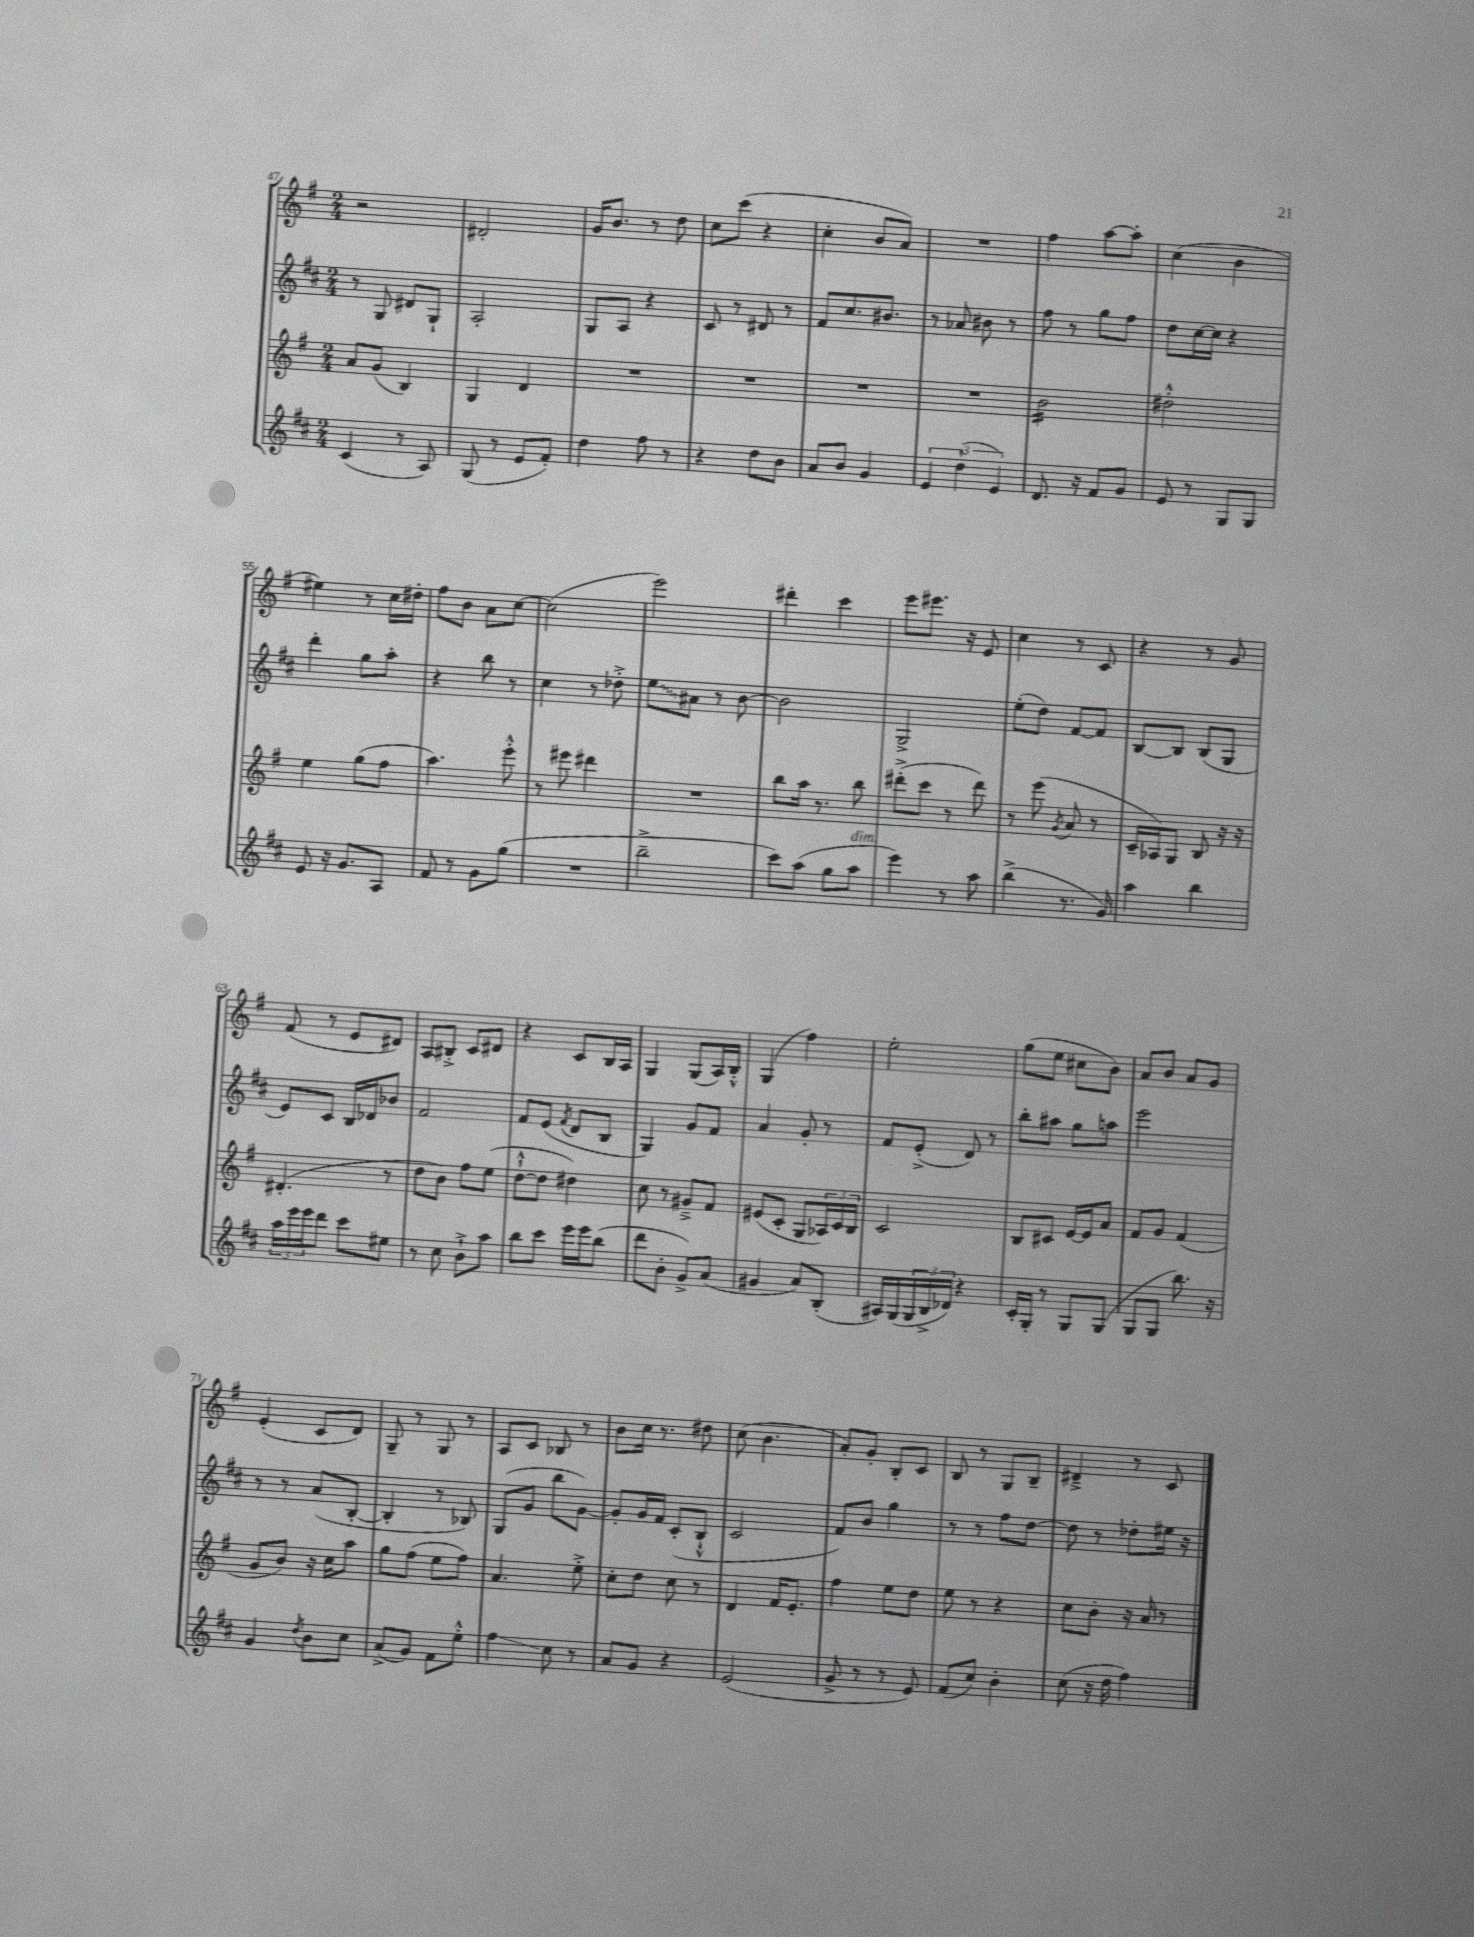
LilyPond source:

<<
\new StaffGroup <<
\new Staff = "s0" {
    \clef treble \key g \major \numericTimeSignature \time 2/4
    r2 |
    dis'2-. |
    g'16 b'8. r8 d''8 |
    c''8 c'''8( r4 |
    c''4-. b'8 a'8) |
    R2 |
    fis''4 a''8~ a''8-. |
    c''4( b'4 |
    eis''4) r8 c''16 dis''16-. |
    fis''8 b'8 a'8 c''8~ |
    c''2( |
    e'''2) |
    dis'''4-. c'''4 |
    e'''8 eis'''8. r16 e'8 |
    c''4 r8 c'8 |
    r4 r8 g'8 |
    fis'8( r8 e'8 dis'8) |
    a8 bis8-.-> c'8 dis'8 |
    r4 c'8 b16 a16 |
    g4 g8( a16) b16-.-^ |
    g4( fis''4) |
    e''2-. |
    g''8( e''8 cis''8 b'8) |
    a'8 b'8 a'8 g'8 |
    e'4-.( c'8 d'8) |
    g8-- r8 g8 r8 |
    a8 c'8 bes8 r8 |
    b'8 c''16 r8. dis''8 |
    c''8( b'4. |
    a'8-.) g'8-. b8-. c'8 |
    b8 r8 g8 b8-- |
    dis'4---> r8 c'8 \bar "|." |
}
\new Staff = "s1" {
    \clef treble \key d \major \numericTimeSignature \time 2/4
    r8 g8 dis'8 g8-! |
    a2-. |
    g8 a8 r4 |
    cis'8 r8 dis'8 r8 |
    fis'8 cis''8. bis'8. |
    r8 aes'8 bis'8 r8 |
    fis''8 r8 g''8 fis''8 |
    d''8 cis''16~ cis''16 r4 |
    d'''4-. g''8 a''8-. |
    r4 b''8 r8 |
    cis''4 r8 des''8-.-> |
    \once \override Glissando.style = #'zigzag e''8\glissando ais'8 r8 b'8~ |
    b'2 |
    g2-> |
    e''8-.( d''8) fis'8~ fis'8 |
    b8~ b8 b8( g8 |
    e'8) cis'8 b16 des'16 bes'8 |
    fis'2 |
    fis'8 e'8( \acciaccatura { fis'8 } d'8 b8 |
    g4) g'8 fis'8 |
    a'4 g'8-. r8 |
    fis'8 e'8-.->( d'8) r8 |
    b''8-. ais''8 g''8 a''8 |
    e'''2 |
    r8 r8 a'8( b8~-. |
    b4-. r8 bes8) |
    g8( g'8 b''8 g'8~) |
    g'8-. g'16 fis'16 cis'8-.( b8-!-^ |
    cis'2 |
    fis'8) b'8 g''4 |
    r8 r8 fis''8 d''8~ |
    d''8 r8 des''8-. eis''16 r16 \bar "|." |
}
\new Staff = "s2" {
    \clef treble \key g \major \numericTimeSignature \time 2/4
    a'8 g'8( b4) |
    g4 d'4 |
    R2 |
    R2 |
    R2 |
    R2 |
    b'2:16 |
    dis''2-.-^ |
    e''4 g''8( fis''8 |
    a''4.) e'''8-.-^ |
    r8 eis'''8 dis'''4 |
    R2 |
    b''8 a''16 r8. b''8 |
    dis'''8-.->( c'''8 r8 dis'''8) |
    r8 e'''8( \acciaccatura { g'8 } a'8 r8 |
    c'16-- aes16) g8 b8 r16 r16 |
    dis'4.-.( r8 |
    d''8 b'8) fis''8 e''8( |
    d''8~-!-^ d''8 dis''4) |
    c''8 r8 gis'8---> fis'8 |
    eis'8( c'8-. g8 \tuplet 3/2 { aes16) c'16 b16 } |
    c'2 |
    b8 cis'8 e'16~ e'16 a'8 |
    fis'8 g'8 fis'4( |
    g'8 b'8) r16 c''16 a''8 |
    g''8 fis''8( e''8 fis''8) |
    a'4. e''8-.-> |
    c''8-. d''8 c''8 r8 |
    d'4 fis'16 e'8.-. |
    fis''4 e''8 d''8 |
    e''8 r8 r4 |
    c''8 b'8-. r16 a'16 r8 \bar "|." |
}
\new Staff = "s3" {
    \clef treble \key d \major \numericTimeSignature \time 2/4
    cis'4( r8 a8) |
    g8( r8 e'8 fis'8-.) |
    d''4 fis''8 r8 |
    r4 d''8 b'8 |
    a'8 b'8 g'4 |
    \tuplet 3/2 { e'4 d''4-!( e'4) } |
    d'8. r16 fis'8 g'8 |
    e'8 r8 g8 g8 |
    e'8 r16 g'8. a8 |
    fis'8 r8 g'8 g''8( |
    R2 |
    b''2---> |
    cis'''8) a''8( g''8 a''8^\markup { \italic "dim." } |
    e'''4) r8 a''8 |
    b''4->( r8. g'16) |
    a''4 b''4 |
    \tuplet 3/2 { a''16 e'''16 e'''16 } d'''8 cis'''8 eis''8 |
    r8 cis''8 b'8-!-> a''8 |
    b''8 cis'''8 e'''16 e'''16 b''8( |
    d'''8 b'8-. g'8->) a'8( |
    gis'4 a'8) b8-.( |
    ais16) g16( \tuplet 3/2 { g16 b16-> des'16) } r4 |
    cis'16-. g16-. r8 g8 g8( |
    g8 g8 b''8.) r16 |
    g'4 \acciaccatura { d''8 } b'8 cis''8 |
    a'8->( g'8) fis'8 e''8-.-^ |
    fis''4\glissando cis''8 r8 |
    a'8 g'8 r4 |
    e'2( |
    g'8-> r8 r8 e'8) |
    fis'8( cis''8) b'4-. |
    cis''8( r16 d''16 fis''4) \bar "|." |
}
>>
>>
\layout { \context { \Score currentBarNumber = #47 } }
